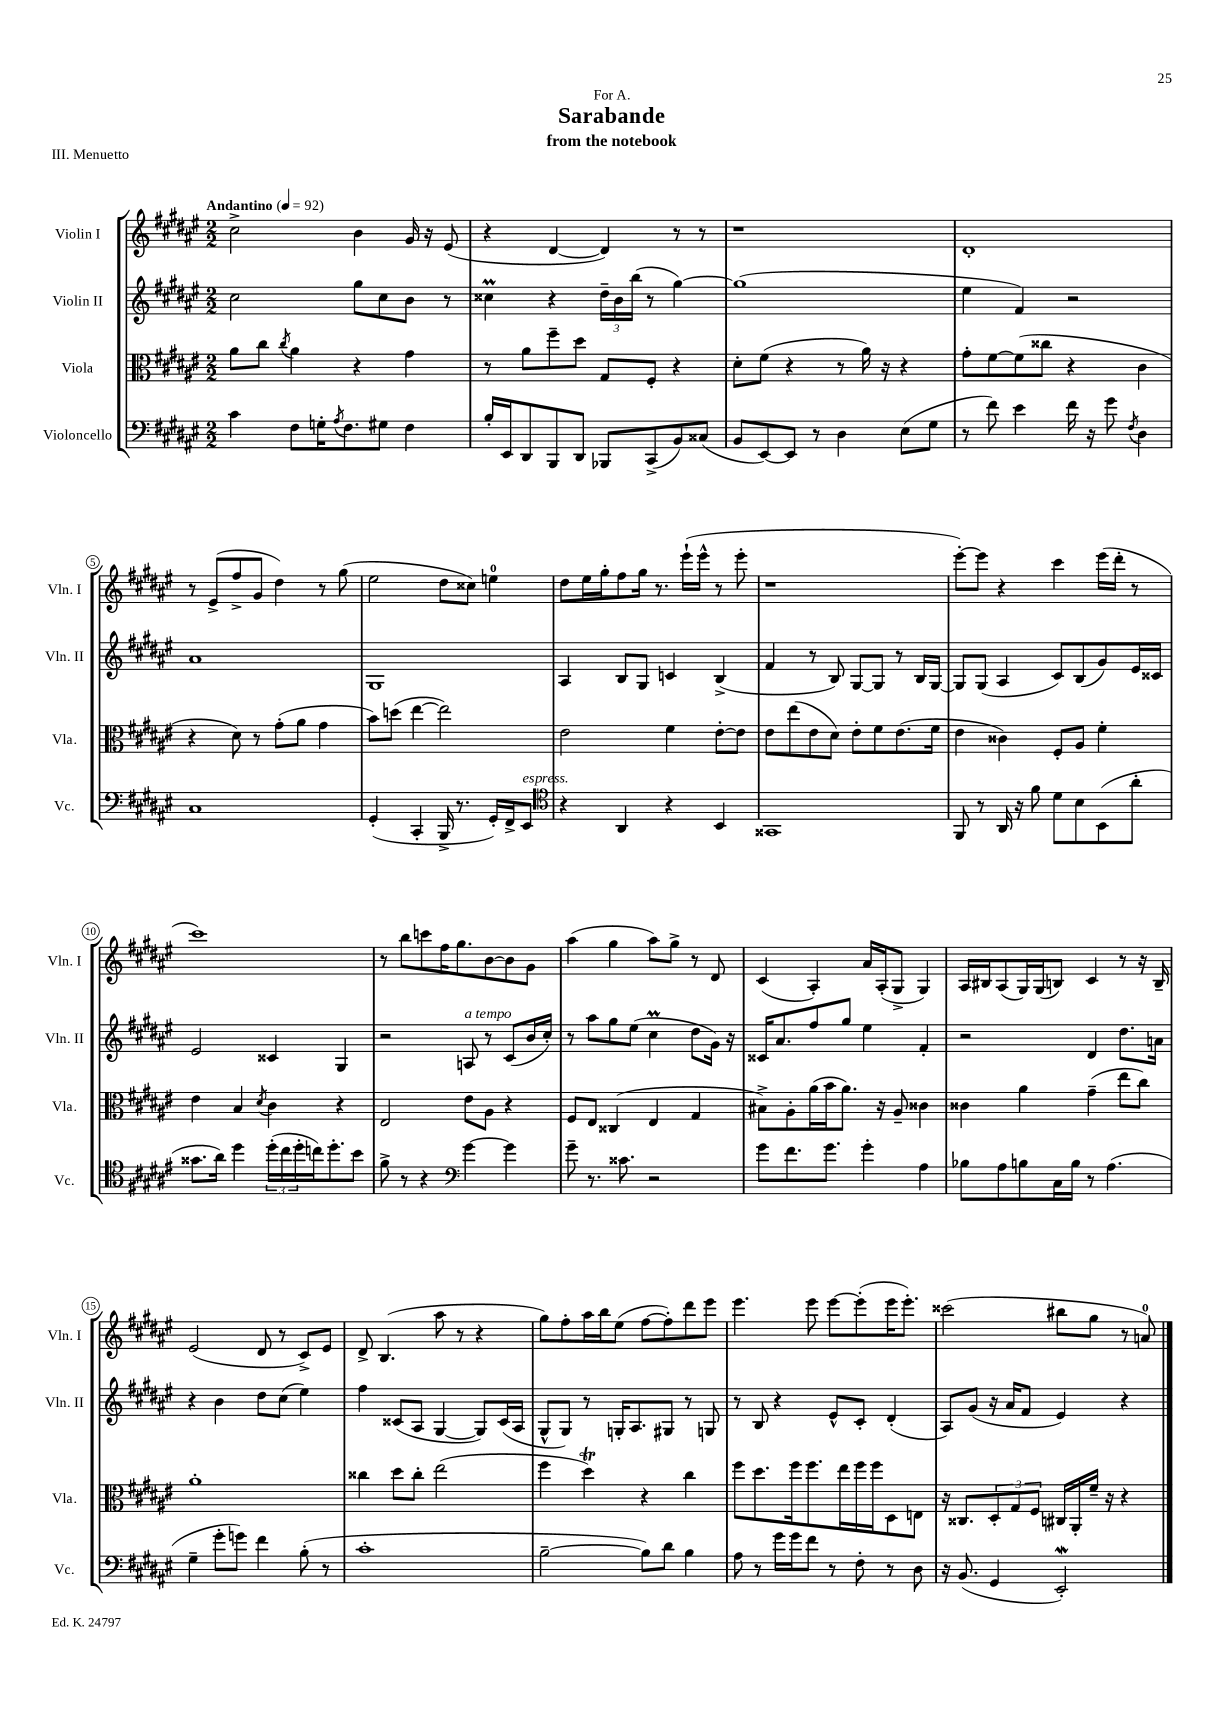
\header { title = "Sarabande" subtitle = "from the notebook" dedication = "For A." piece = "III. Menuetto" }
<<
\new StaffGroup <<
\new Staff = "s0" \with { instrumentName = "Violin I" shortInstrumentName = "Vln. I" } {
    \clef treble \key fis \major \numericTimeSignature \time 2/2 \tempo "Andantino" 4 = 92
    cis''2-> b'4 gis'16 r16 eis'8( |
    r4 dis'4~ dis'4) r8 r8 |
    r1 |
    dis'1-. |
    r8 eis'8->( fis''8-> gis'8 dis''4) r8 gis''8( |
    eis''2 dis''8 cisis''8) e''4-0 |
    dis''8 eis''16 gis''16-. fis''8 gis''16 r8. eis'''16-!( eis'''16-^ r8 eis'''8-. |
    r1 |
    eis'''8~-.) eis'''8 r4 cis'''4 eis'''16( dis'''16-. r8 |
    cis'''1) |
    r8 b''8 c'''8 fis''16 gis''8. b'8~ b'8 gis'8 |
    ais''4( gis''4 ais''8) gis''8-> r8 dis'8 |
    cis'4( ais4-.) ais'16 ais16-.( gis8-> gis4) |
    ais16 bis16 ais8( gis16) gis16( b8) cis'4 r8 r16 b16-- |
    eis'2( dis'8 r8 cis'8->) eis'8 |
    dis'8-> b4.( ais''8 r8 r4 |
    gis''8) fis''8-. ais''16 b''16 eis''8( fis''8~ fis''8-.) dis'''8 eis'''8 |
    eis'''4. eis'''8 eis'''8~ eis'''8-.( eis'''16 eis'''8.-.) |
    cisis'''2( bis''8 gis''8 r8 a'8-0) \bar "|." |
}
\new Staff = "s1" \with { instrumentName = "Violin II" shortInstrumentName = "Vln. II" } {
    \clef treble \key fis \major \numericTimeSignature \time 2/2
    cis''2 gis''8 cis''8 b'8 r8 |
    cisis''4\prall r4 \tuplet 3/2 { dis''16-- b'16 b''16( } r8 gis''4~) |
    gis''1( |
    eis''4 fis'4) r2 |
    ais'1 |
    gis1 |
    ais4 b8 gis8 c'4 b4->( |
    fis'4 r8 b8) gis8~ gis8 r8 b16 gis16~ |
    gis8 gis8( ais4 cis'8) b8( gis'8) eis'16 cisis'16 |
    eis'2 cisis'4 gis4 |
    r2 a8^\markup { \italic "a tempo" } r8 cis'8( b'16 cis''16-.) |
    r8 ais''8 gis''8 eis''8( cis''4\prall dis''8 gis'16) r16 |
    cisis'16 ais'8. fis''8 gis''8 eis''4 fis'4-. |
    r2 dis'4 dis''8. a'16 |
    r4 b'4 dis''8 cis''8( eis''4) |
    fis''4 cisis'8( ais8 gis4~ gis8) cisis'16( ais16 |
    gis8-^ gis8) r8 g16-. ais8. gis8 r8 g8 |
    r8 b8 r4 eis'8-^ cis'8-. dis'4-.( |
    ais8) gis'8( r16 ais'16 fis'8 eis'4) r4 \bar "|." |
}
\new Staff = "s2" \with { instrumentName = "Viola" shortInstrumentName = "Vla." } {
    \clef alto \key fis \major \numericTimeSignature \time 2/2
    ais'8 cis''8 \acciaccatura { cis''8 } ais'4 r4 gis'4 |
    r8 ais'8 fis''8-- dis''8 gis8 fis8-. r4 |
    dis'8-. fis'8( r4 r8 ais'16) r16 r4 |
    gis'8-. fis'8~ fis'8( cisis''8 r4 cis'4 |
    r4 dis'8) r8 gis'8-.( ais'8 gis'4 |
    b'8) d''8( eis''4~ eis''2) |
    eis'2 fis'4 eis'8~-. eis'8 |
    eis'8 eis''8( eis'8 dis'8) eis'8-. fis'8 eis'8.( fis'16 |
    eis'4 cisis'4) fis8-. ais8 fis'4-. |
    eis'4 b4 \acciaccatura { dis'8 } cis'4 r4 |
    eis2 eis'8 ais8 r4 |
    fis8 eis8 cisis4( eis4 gis4 |
    bis8->) ais8-. ais'16( b'16 ais'8.) r16 ais8-- cisis'4 |
    cisis'4 ais'4 gis'4--( eis''8 cis''8) |
    ais'1-. |
    cisis''4 dis''8 cisis''8-. eis''2( |
    fis''4 dis''4\trill) r4 cis''4 |
    fis''8 dis''8. fis''16 fis''8. eis''16 fis''16 fis''16 dis8 e8 |
    r16 cisis8. \tuplet 3/2 { dis8-. gis8 fis8 } cis16 ais,16-. fis'16-- r16 r4 \bar "|." |
}
\new Staff = "s3" \with { instrumentName = "Violoncello" shortInstrumentName = "Vc." } {
    \clef bass \key fis \major \numericTimeSignature \time 2/2
    cis'4 fis8 g16-. \acciaccatura { ais8 } fis8. gis8 fis4 |
    b16-. eis,16 dis,8 b,,8 dis,8 bes,,8 cis,8->( b,8) cisis8( |
    b,8 eis,8~) eis,8 r8 dis4 eis8( gis8 |
    r8 fis'8) eis'4 fis'16 r16 gis'8 \acciaccatura { fis8 } dis4 |
    cis1 |
    gis,4-.( cis,4-. b,,16-> r8. gis,16-.) fis,16-> eis,8^\markup { \italic "espress." } |
    \clef tenor r4 ais,4 r4 b,4 |
    gisis,1 |
    fis,8 r8 ais,16 r16 fis'8 dis'8 b8 b,8( ais'8-. |
    gisis'8. ais'16) dis''4 \tuplet 3/2 { dis''16-.( cis''16 dis''16-. } c''16) dis''8.-. b'8 |
    fis'8-> r8 r4 \clef bass gis'4~ gis'4 |
    gis'8-- r8. cisis'8. r2 |
    gis'8 fis'8. gis'8. gis'4-. ais4 |
    bes8 ais8 b8 cis16 b16 r8 ais4.( |
    gis4-- gis'8-. g'8) fis'4 b8-.( r8 |
    cis'1-. |
    b2~-- b8) dis'8 b4 |
    ais8 r8 gis'16 gis'16 fis'8 r8 fis8-. r8 dis8 |
    r16 b,8.( gis,4 eis,2-.\mordent) \bar "|." |
}
>>
>>
\layout { \context { \Score \override BarNumber.stencil = #(make-stencil-circler 0.1 0.3 ly:text-interface::print) } }
